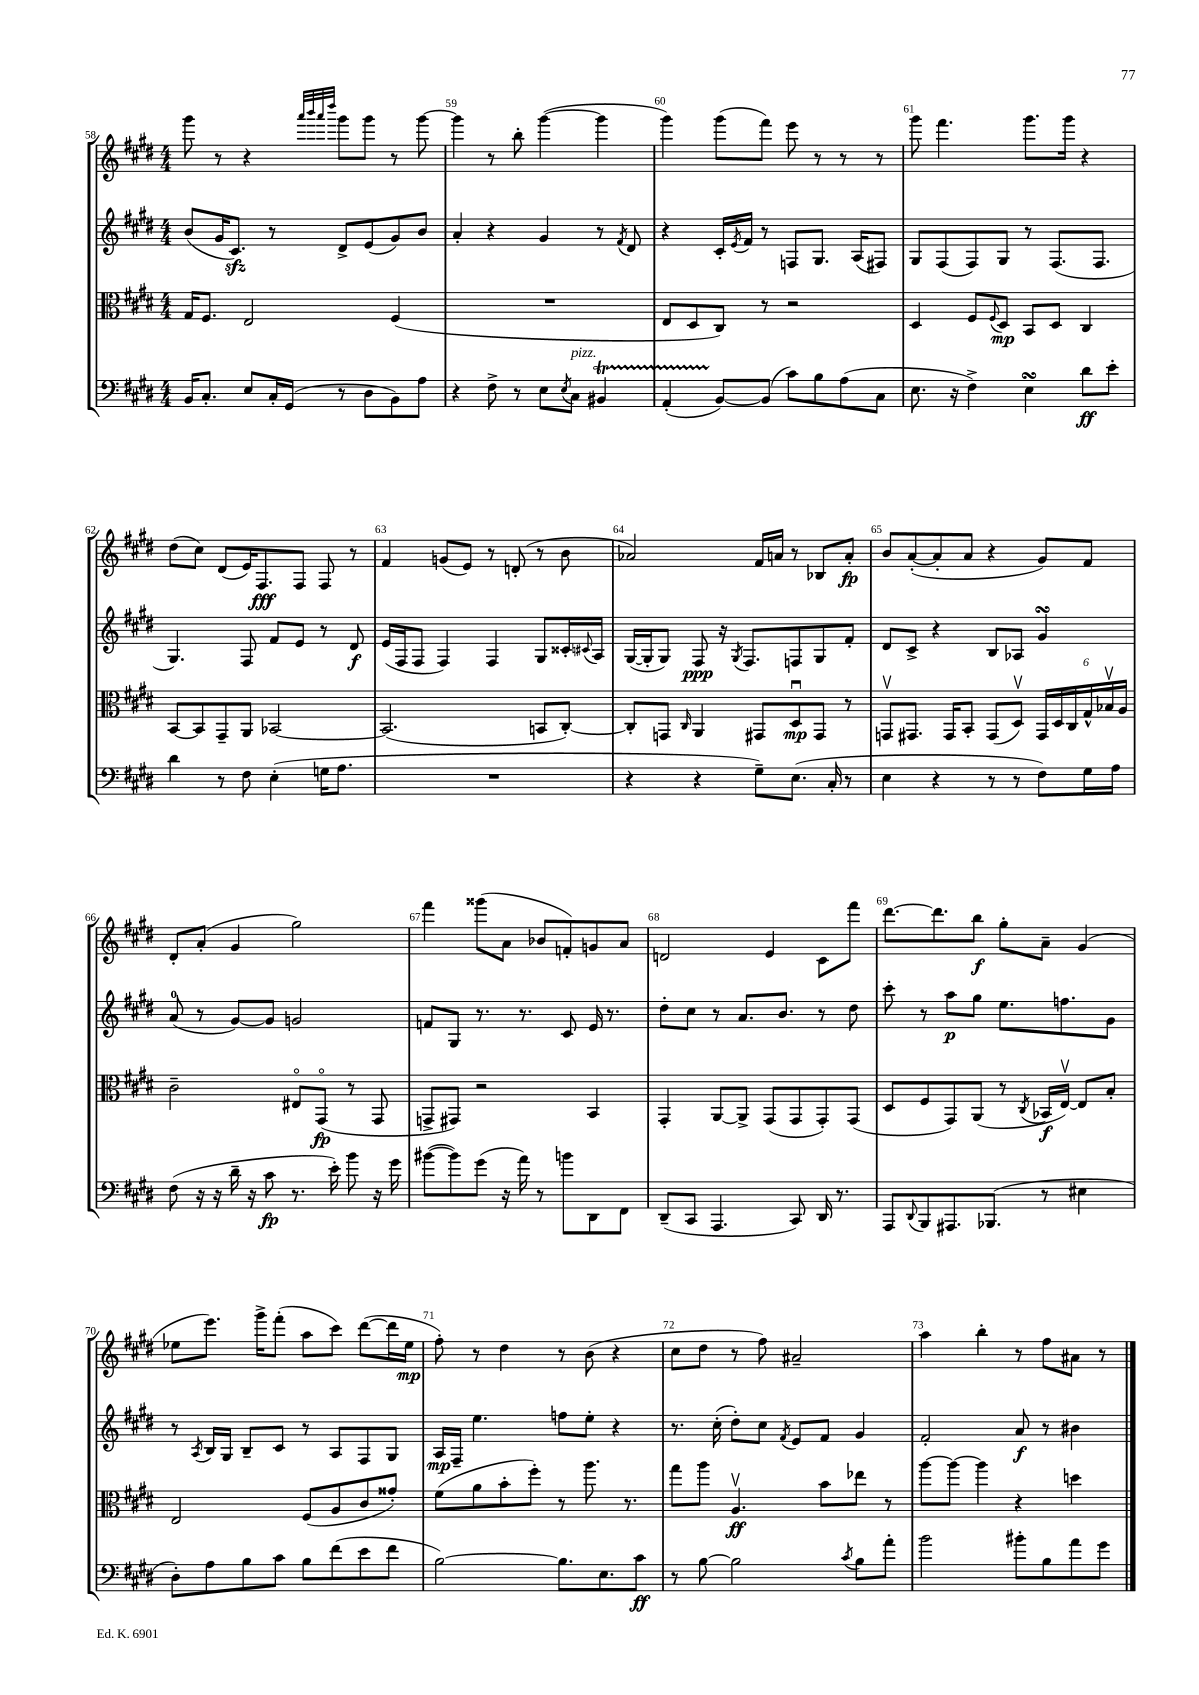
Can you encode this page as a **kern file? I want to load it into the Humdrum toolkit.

**kern	**kern	**kern	**kern
*staff4	*staff3	*staff2	*staff1
*clefF4	*clefC3	*clefG2	*clefG2
*k[f#c#g#d#]	*k[f#c#g#d#]	*k[f#c#g#d#]	*k[f#c#g#d#]
*M4/4	*M4/4	*M4/4	*M4/4
16BB/LK	16G#/LK	(8b/L	8ggg#\
8.C#'/J	8.F#/J	.	.
.	.	16g#/K	8r
.	.	8.c#/J)	.
8E/L	2E/	.	4r
16C#'/L	.	8r	.
(16GG#/JJ	.	.	.
.	.	.	32qqaaa/LLL
.	.	.	32qqbbb/
.	.	.	32qqaaa/
.	.	.	32qqdddd#/JJJ
8r	.	8d#^/L	8ggg#\L
8D#\L	.	(8e/	8ggg#\J
8BB\)	(4F#/	8g#/)	8r
8A\J	.	8b/J	[8ggg#\
=	=	=	=
4r	1r	4a'/	4ggg#\]
8F#^\	.	4r	8r
8r	.	.	8bb'\
8E\L	.	4g#/	([4ggg#\
8qE/	.	.	.
8C#\J	.	.	.
4BB#/	.	8r	4ggg#\]
.	.	8qf#/	.
.	.	8d#/	.
=	=	=	=
(4AA'/	8E/L	4r	4ggg#\)
.	8D#/	.	.
[8BB/L)	8C#/J)	16c#'/LL	(8ggg#\L
.	.	8qe/	.
.	.	16f#/JJ	.
(8BB/]J	8r	8r	8fff#\J)
8c#\L)	2r	8F/L	8eee\
8B\	.	8.G#/J	8r
(8A\	.	.	8r
.	.	(16A/LK	.
8C#\J	.	8F#/J)	8r
=	=	=	=
8.E\	4D#/	8G#/L	8ggg#\
.	.	(8F#/	4.fff#\
16r	.	.	.
4F#^\)	8F#/L	8F#/)	.
.	8qqF#/	.	.
.	8D#/J	8G#/J	.
4E\	8BB/L	8r	8.ggg#\L
.	8D#/J	(8.F#/L	.
.	.	.	16ggg#\Jk
8d#\L	4C#/	.	4r
.	.	8.F#/J	.
8e'\J	.	.	.
=	=	=	=
4d#\	[8BB/L	4.G#/)	(8dd#\L
.	8BB/]	.	8cc#\J)
8r	8GG#~/	.	(8d#/L
8F#\	8AA/J	8F#/	16e/K)
.	.	.	8.F#/
(4E'\	[2BB-/	8f#/L	.
.	.	8e/J	8F#/J
16G\LK	.	8r	8F#/
8.A\J	.	.	.
.	.	8d#/	8r
=	=	=	=
1r	(2.BB-/]	(16e/LL	4f#/
.	.	16F#/J	.
.	.	8F#/J	.
.	.	4F#/)	(8g/L
.	.	.	8e/J)
.	.	4F#/	8r
.	.	.	(8d'/
.	8BB/L	8G#/L	8r
.	[8C#'/J)	16c##'/L	8b\
.	.	8qqc#/	.
.	.	16A/JJ	.
=	=	=	=
4r	8C#'/]L	([16G#/LL	2a-/)
.	.	16G#'/]J	.
.	8GG/J	8G#/J)	.
.	16qqC#/	.	.
4r	4AA/	8F#/	.
.	.	16r	.
.	.	8qG#/	.
.	.	8.F#/L	.
8G#~\L)	8GG#/L	.	16f#/LL
.	.	.	16a/JJ
(8.E\J	8D#u/	8F/	8r
.	8GG#/J	8G#/	8B-/L
16C#'/	.	.	.
8r	8r	8f#'/J	8a'/J
=	=	=	=
4E\	8GGv/L	8d#/L	8b/L
.	8.GG#/J	8c#^/J	([8a'/
4r	.	4r	8a'/]
.	16GG#/LK	.	.
.	8BB'/J	.	8a/J
8r	(8GG#/L	8B/L	4r
8r	8D#v/J)	8A-/J	.
8F#\L)	24GG#/LL	4g#/	8g#/L)
.	24D#/	.	.
.	24C#/	.	.
16G#\L	24G#^^/	.	8f#/J
.	24B-v/	.	.
16A\JJ	.	.	.
.	24A/JJ	.	.
=	=	=	=
(8F#\	2c#~\	(8a/	8d#'/L
16r	.	8r	(8a'/J
16r	.	.	.
16d#~\	.	[8g#/L)	4g#/
16r	.	.	.
8c#\	.	8g#/]J	.
8.r	8E#o/L	2g/	2gg#\)
.	(8GG#o/J	.	.
16e'\)	.	.	.
8b\	8r	.	.
16r	8GG#/	.	.
16g#\	.	.	.
=	=	=	=
([8b#\L	8GG^/L	8f/L	4fff#\
8b#\])	8GG#/J)	8G#/J	.
(8g#\J	2r	8.r	(8ggg##\L
16r	.	.	8a\J
16a\)	.	8.r	.
8r	.	.	8b-/L
8b\L	.	8c#/	8f'/)
8DD#\	4BB/	16e/	8g/
.	.	8.r	.
8FF#\J	.	.	8a/J
=	=	=	=
(8DD#~/L	4GG#'/	8dd#'\L	2d/
8CC#/J	.	8cc#\J	.
4.AAA/	[8AA/L	8r	.
.	8AA^/]J	8.a/L	.
.	(8GG#/L	.	4e/
.	.	8.b/J	.
8CC#/)	8GG#/	.	.
16DD#/	8GG#'/)	8r	8c#\L
8.r	.	.	.
.	(8GG#/J	8dd#\	8fff#\J
=	=	=	=
8AAA/L	8D#/L	8ccc#'\	[8.ddd#\L
8qqDD#/	.	.	.
8BBB/	8F#/	8r	.
.	.	.	8.ddd#\]
8.AAA#/	8GG#/)	8aa\L	.
.	(8AA/J	8gg#\J	8bb\J
(8.BBB-/J	.	.	.
.	8r	8.ee\L	8gg#'\L
.	8qC#/	.	.
8r	16BB-/LL	.	8a~\J
.	[16Ev/JJ)	8.ff\	.
4E#\	8E/]L	.	(4g#/
.	8B'/J	8g#\J	.
=	=	=	=
8D#'\L)	2E/	8r	8ee-\L
.	.	8qA/	.
8A\	.	16B/LL	8.eee\J)
.	.	16G#/JJ	.
8B\	.	8B~/L	.
.	.	.	16ggg#^\LK
8c#\J	.	8c#/J	(8fff#'\J
8B\L	(8F#/L	8r	8aa\L
(8f#\	8A/	8A/L	8ccc#\J)
8e\	8c#/	8F#/	([8ddd#\L
8f#\J	8g##'/J)	8G#/J	16ddd#\]L
.	.	.	16ee-\JJ
=	=	=	=
[2B\)	(8f#\L	16A/LL	8ff#'\)
.	.	16F#~/JJ	.
.	8a\	4.ee\	8r
.	8b'\	.	4dd#\
.	8ff#'\J)	.	.
8.B\]L	8r	8ff\L	8r
.	8.aa\	8ee'\J	(8b\
8.E\	.	.	.
.	.	4r	4r
.	8.r	.	.
8c#\J	.	.	.
=	=	=	=
8r	8gg#\L	8.r	8cc#\L
[8B\	8aa\J	.	8dd#\J
.	.	(16cc#'\	.
2B\]	4.Av/	8dd#'\L)	8r
.	.	8cc#\J	8ff#\)
.	.	8qf#/	.
.	.	8e/L	2a#~/
.	8b\L	8f#/J	.
8qc#/	.	.	.
8B\L	8ee-\J	4g#/	.
8a'\J	8r	.	.
=	=	=	=
2b\	[8aa\L	2f#'/	4aa\
.	8aa\_J	.	.
.	4aa\]	.	4bb'\
8b#'\L	4r	8a/	8r
8B\	.	8r	8ff#\L
8a\	4dd\	4b#\	8a#\J
8g#\J	.	.	8r
==	==	==	==
*-	*-	*-	*-
